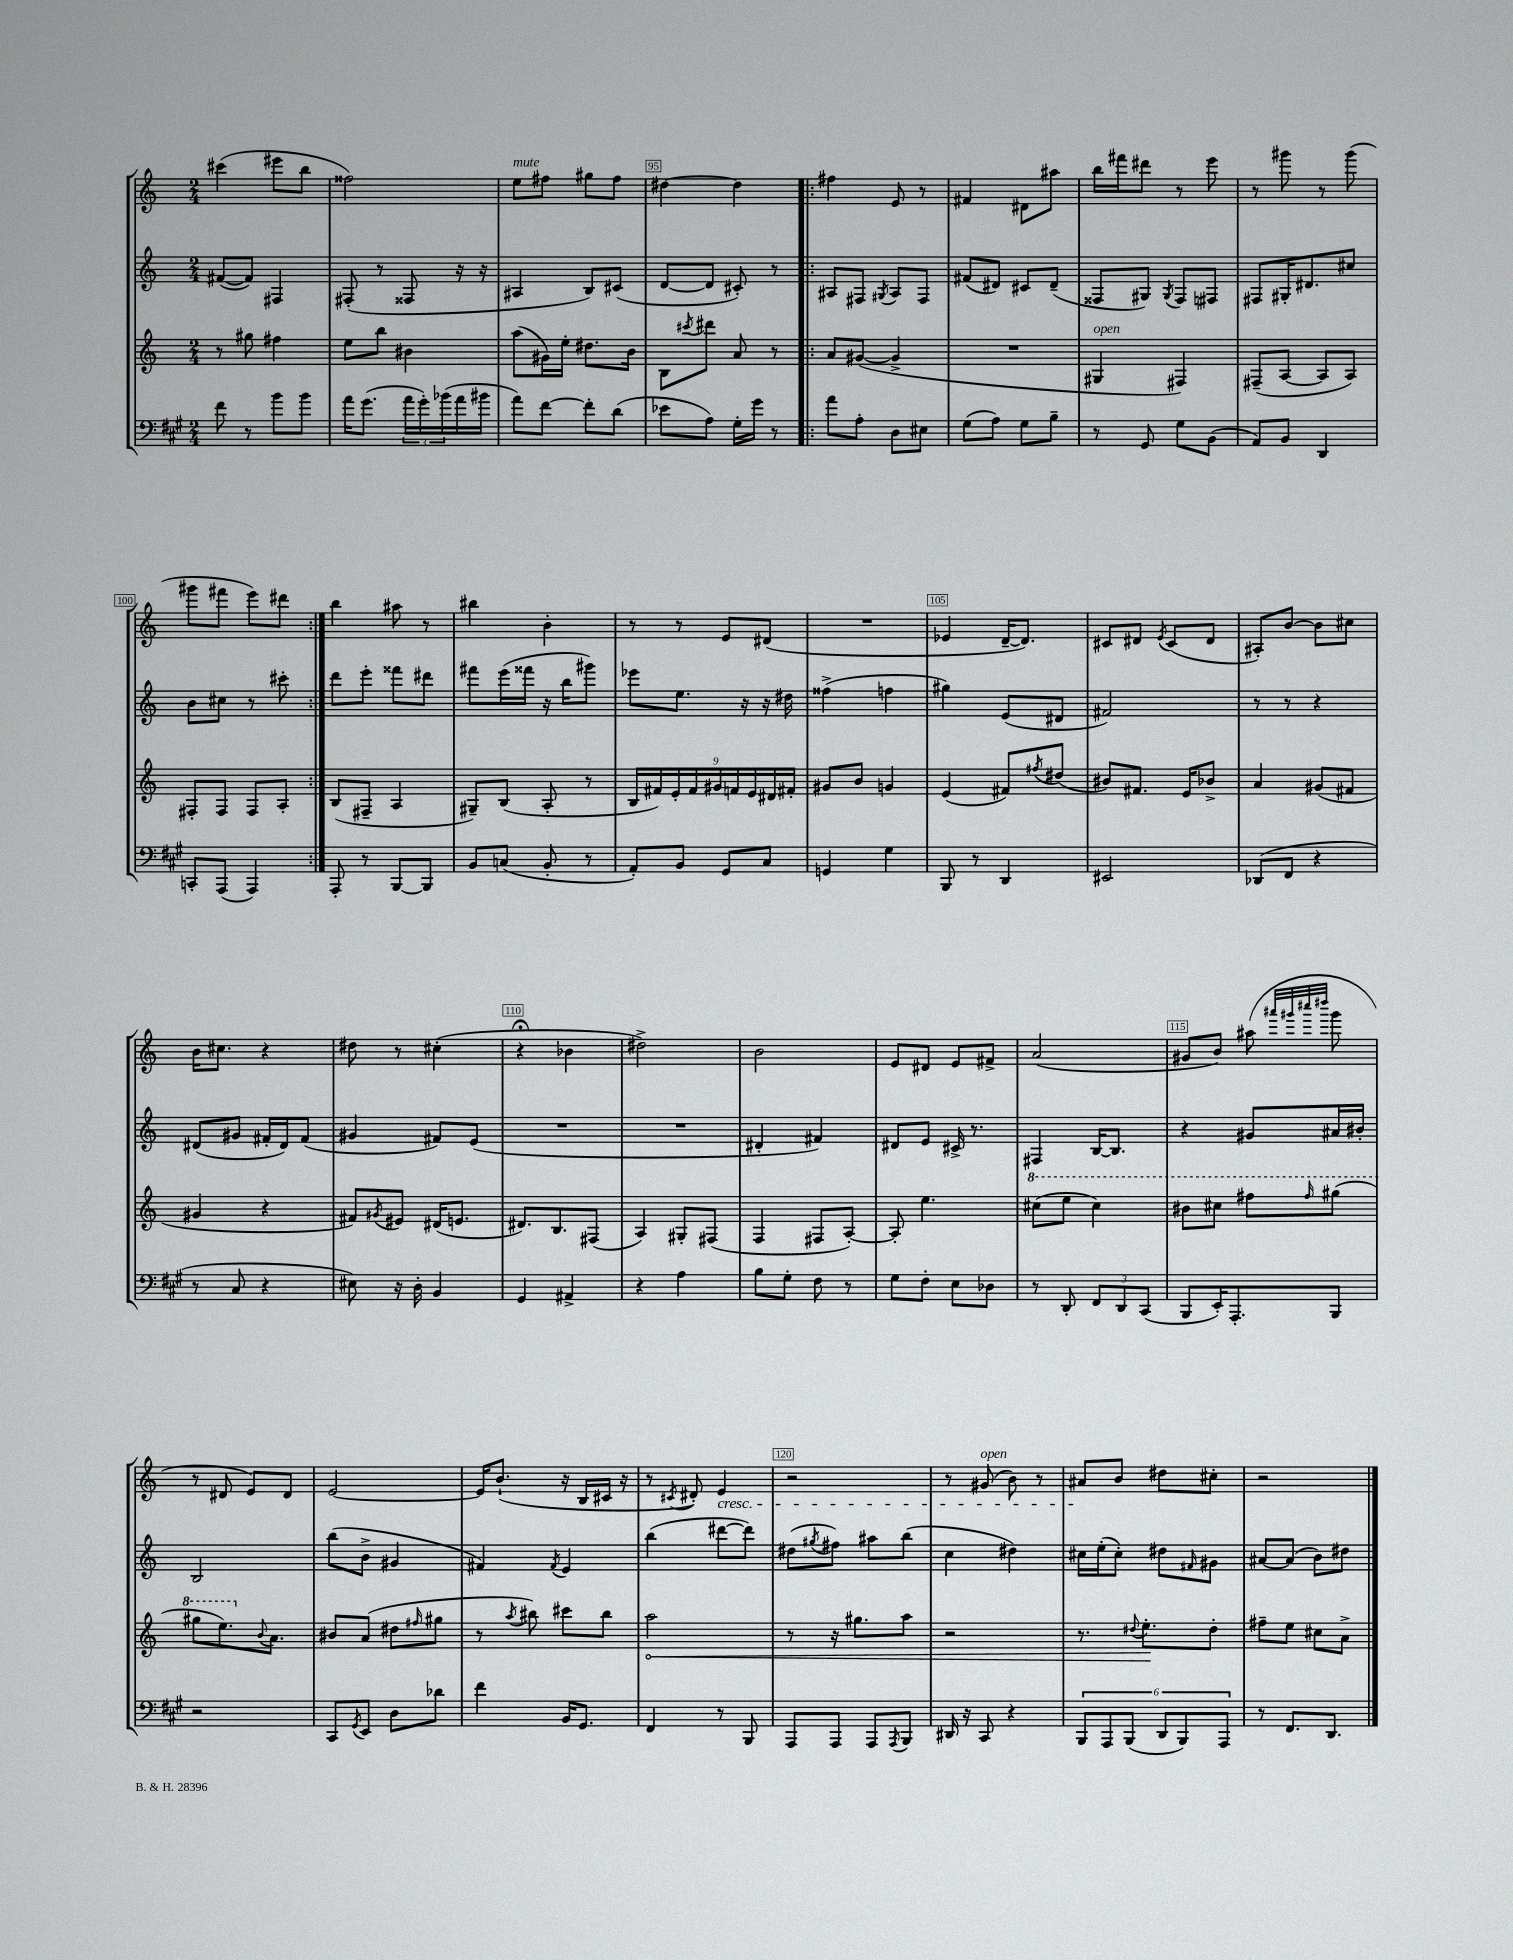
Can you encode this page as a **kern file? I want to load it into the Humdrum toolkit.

**kern	**kern	**kern	**kern
*staff4	*staff3	*staff2	*staff1
*clefF4	*clefG2	*clefG2	*clefG2
*k[f#c#g#]	*k[]	*k[]	*k[]
*M2/4	*M2/4	*M2/4	*M2/4
8f#	8r	([8f#	(4ccc#
8r	8gg#	8f#])	.
8b	4ff#	4F#	8eee#
8b	.	.	8bb
=	=	=	=
16a	8ee	(8F#'	2ff##)
(8.g#	.	.	.
.	8bb	8r	.
24a	4b#	8F##	.
24g#')	.	.	.
(24b-	.	.	.
16a	.	16r	.
16b#	.	16r	.
=	=	=	=
8a)	(8aa	4A#	8ee
[8f#	16g#)	.	8ff#
.	16ee'	.	.
8f#']	8.dd#	8B)	8gg#
(8d	.	(8c#	8ff#
.	16b	.	.
=	=	=	=
8e-	8B	[8d	[4dd#
.	8qccc#	.	.
8A)	8ddd#	8d]	.
16G#'	8a	8c#')	4dd#]
16g#	.	.	.
8r	8r	8r	.
=!|:	=!|:	=!|:	=!|:
8a	8a	8A#	4ff#
8A'	([8g#	8F#	.
.	.	8qG#	.
8D	4g#^]	8A#	8e
8E#	.	8F#	8r
=	=	=	=
(8G#	2r	(8f#	4f#
8A)	.	8d#)	.
8G#	.	8c#	8d#
8B~	.	(8d#~	8aa#
=	=	=	=
8r	4G#	8F##	16bb
.	.	.	16fff#
8GG#	.	8G#)	8ddd#
.	.	8qG#	.
8G#	4F#)	8F##	8r
(8BB	.	8F#	8eee
=	=	=	=
8AA)	(8F#~	8F#	8r
8BB	[8A	16G#'	8ggg#
.	.	8.d#	.
4DD	8A]	.	8r
.	8A)	8cc#	(8ggg#
=	=	=	=
8CC'	8F#'	8b	8ggg#
(8AAA	8F#	8cc#	8fff#
4AAA)	8F#	8r	8eee)
.	8A'	8ccc#'	8ddd#
=:|!	=:|!	=:|!	=:|!
8AAA'	(8B	8ddd	4bb
8r	8F#~	8eee'	.
[8BBB	4A	8fff##	8aa#
8BBB]	.	8ddd#	8r
=	=	=	=
8BB	8G#~)	8fff#	4bb#
(8C	(8B	(16eee	.
.	.	16fff##	.
8BB'	8A'	16r	4b'
.	.	16bb	.
8r	8r	8ggg#)	.
=	=	=	=
8AA')	18B	8eee-	8r
.	18f#)	.	.
.	18e'	.	.
8BB	.	8.ee	8r
.	18f#	.	.
.	18g#	.	.
8GG#	.	.	8e
.	18f	.	.
.	.	16r	.
.	18e	.	.
8C#	.	16r	(8d#
.	18d#	.	.
.	.	16dd#	.
.	18f#'	.	.
=	=	=	=
4GG	8g#	(4ff##^	2r
.	8b	.	.
4G#	4g	4ff	.
=	=	=	=
8BBB	(4e	4gg#)	4e-
8r	.	.	.
4DD	8f#)	(8e	[16d~
.	.	.	8.d])
.	8qff#	.	.
.	(8dd#	8d#	.
=	=	=	=
2EE#	8b#)	2f#)	8c#
.	8.f#	.	8d#
.	.	.	8qe
.	.	.	(8c#
.	16e	.	.
.	8b-^	.	8d#
=	=	=	=
(8DD-	4a	8r	8A#')
8FF#	.	8r	[8b
4r	(8g#	4r	8b]
.	8f#	.	8cc#
=	=	=	=
8r	4g#	(8d#	16b
.	.	.	8.cc#
8C#	.	8g#	.
4r	4r	16f#'	4r
.	.	16d#)	.
.	.	(8f#	.
=	=	=	=
8E#)	8f#)	4g#	8dd#
.	8qg#	.	.
16r	8e#	.	8r
16D'	.	.	.
4BB	(16d#	8f#)	(4cc#'
.	8.e	.	.
.	.	(8e	.
=	=	=	=
4GG#	8.d#)	2r	4r;
.	8.B	.	.
4AA#^	.	.	4b-
.	(8F#	.	.
=	=	=	=
4r	4A)	2r	2dd#^)
4A	8G#'	.	.
.	(8F#	.	.
=	=	=	=
8B	4F	4d#'	2b
8G#'	.	.	.
8F#	8F#	4f#)	.
8r	[8A')	.	.
=	=	=	=
8G#	8A']	8d#	8e
8F#'	4.ee	8e	8d#
8E	.	16c#^	8e
.	.	8.r	.
8D-	.	.	8f#^
=	=	=	=
8r	(8ccc#	4F#	(2a
8DD'	8eee	.	.
12FF#	4ccc#)	[16B	.
.	.	8.B]	.
12DD	.	.	.
(12CC#	.	.	.
=	=	=	=
8BBB	8bb#	4r	8g#
16EE')	8ccc#	.	8b)
8.AAA'	.	.	.
.	8fff#	8g#	(8aa#
.	.	.	32qqaaa#
.	.	.	32qqggg#
.	.	.	32qqcccc#
.	16qqfff#	.	32qqdddd#
8BBB	(8ggg#	16a#	8ggg#
.	.	16b#'	.
=	=	=	=
2r	8ggg#	2B	8r
.	8.eee)	.	8d#
.	.	.	8e)
.	8qqb	.	.
.	8.a	.	.
.	.	.	8d#
=	=	=	=
8CC#	8b#	(8bb	[2e
8qGG#	.	.	.
8EE	(8a	8b^	.
8D	8dd#	4g#	.
.	16qqff#	.	.
8d-	8gg#	.	.
=	=	=	=
4f#	8r	4f#)	16e]
.	.	.	(8.b`
.	8qaa	.	.
.	8bb#)	.	.
.	.	8qf#	.
16BB	8ccc#	4e	16r
8.GG#	.	.	16B
.	8bb#	.	16c#
.	.	.	16r
=	=	=	=
4FF#	2aa	(4bb	8r
.	.	.	8qc#
.	.	.	8d#')
8r	.	[8ddd#	4e
8BBB	.	8ddd#])	.
=	=	=	=
8AAA	8r	(8dd#	2r
.	.	8qgg#	.
8AAA	16r	8ff#)	.
.	8.gg#	.	.
8AAA	.	8aa#	.
8qAAA	.	.	.
8BBB	8aa	(8bb	.
=	=	=	=
16DD#	2r	4cc	8r
16r	.	.	.
8CC#	.	.	(8g#
4r	.	4dd#)	8b)
.	.	.	8r
=	=	=	=
12BBB	8.r	16cc#	8a#
.	.	(16ee'	.
12AAA	.	.	.
.	.	8cc#')	8b
(12BBB	.	.	.
.	8qqdd#	.	.
.	8.ee'	.	.
12DD	.	8dd#	8dd#
12BBB)	.	.	.
.	.	16qqf#	.
.	8dd#'	8g#	8cc#'
12AAA	.	.	.
=	=	=	=
8r	8ff#~	[8a#	2r
8.FF#	8ee	(8a#]	.
.	8cc#	8b)	.
8.DD	.	.	.
.	8a^	8dd#	.
==	==	==	==
*-	*-	*-	*-
